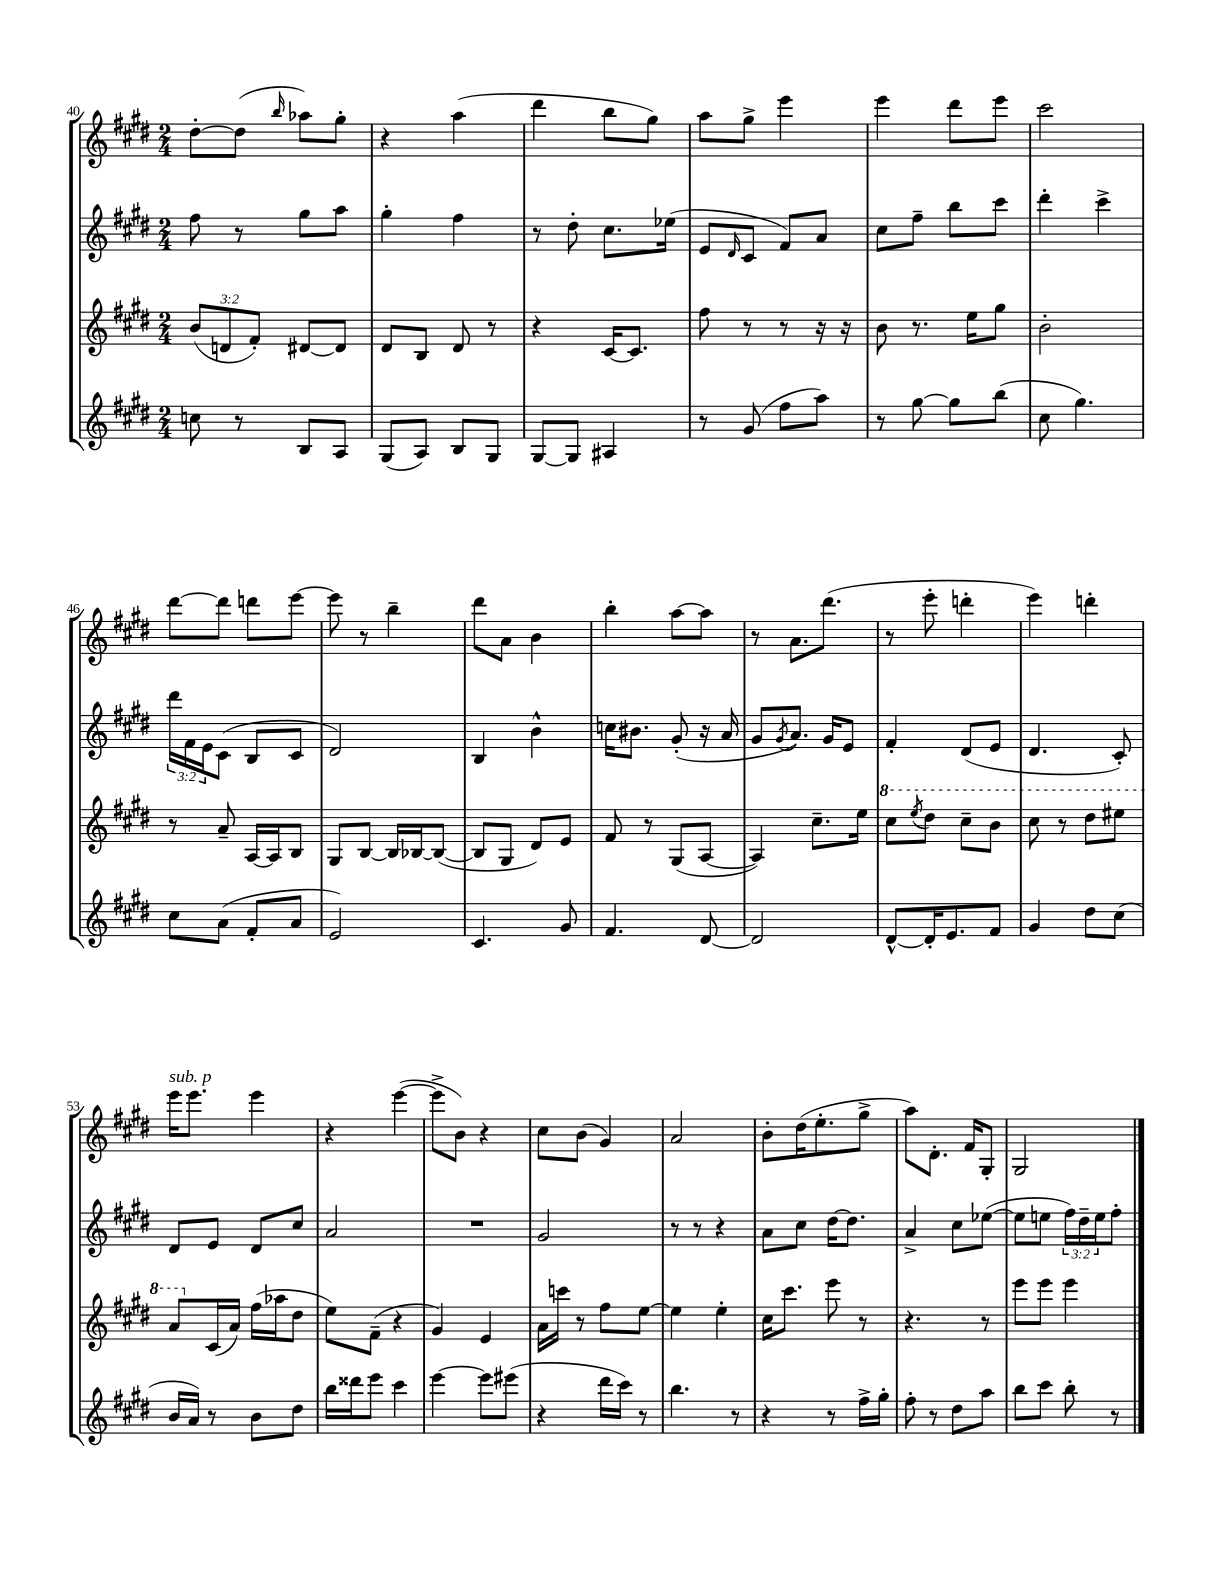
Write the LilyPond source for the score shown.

<<
\new StaffGroup <<
\new Staff = "s0" {
    \clef treble \key e \major \numericTimeSignature \time 2/4
    dis''8~-. dis''8( \grace { b''16 } aes''8) gis''8-. |
    r4 a''4( |
    dis'''4 b''8 gis''8) |
    a''8 gis''8-> e'''4 |
    e'''4 dis'''8 e'''8 |
    cis'''2 |
    dis'''8~ dis'''8 d'''8 e'''8~ |
    e'''8 r8 b''4-- |
    dis'''8 a'8 b'4 |
    b''4-. a''8~ a''8 |
    r8 a'8. dis'''8.( |
    r8 e'''8-. d'''4-. |
    e'''4) d'''4-. |
    e'''16^\markup { \italic "sub. p" } e'''8. e'''4 |
    r4 e'''4~( |
    e'''8-> b'8) r4 |
    cis''8 b'8( gis'4) |
    a'2 |
    b'8-. dis''16( e''8.-. gis''8-> |
    a''8) dis'8.-. fis'16 gis8-. |
    gis2 \bar "|." |
}
\new Staff = "s1" {
    \clef treble \key e \major \numericTimeSignature \time 2/4 \override Staff.TupletNumber.text = #tuplet-number::calc-fraction-text
    fis''8 r8 gis''8 a''8 |
    gis''4-. fis''4 |
    r8 dis''8-. cis''8. ees''16( |
    e'8 \grace { dis'16 } cis'8 fis'8) a'8 |
    cis''8 fis''8-- b''8 cis'''8 |
    dis'''4-. cis'''4-> |
    \tuplet 3/2 { dis'''16 fis'16 e'16 } cis'8( b8 cis'8 |
    dis'2) |
    b4 b'4-^ |
    c''16 bis'8. gis'8-.( r16 a'16 |
    gis'8 \acciaccatura { gis'8 } a'8.) gis'16 e'8 |
    fis'4-. dis'8( e'8 |
    dis'4. cis'8-.) |
    dis'8 e'8 dis'8 cis''8 |
    a'2 |
    R2 |
    gis'2 |
    r8 r8 r4 |
    a'8 cis''8 dis''16~ dis''8. |
    a'4-> cis''8 ees''8~( |
    ees''8 e''8 \tuplet 3/2 { fis''16) dis''16-- e''16 } fis''8-. \bar "|." |
}
\new Staff = "s2" {
    \clef treble \key e \major \numericTimeSignature \time 2/4 \override Staff.TupletNumber.text = #tuplet-number::calc-fraction-text
    \tuplet 3/2 { b'8( d'8 fis'8-.) } dis'8~ dis'8 |
    dis'8 b8 dis'8 r8 |
    r4 cis'16~ cis'8. |
    fis''8 r8 r8 r16 r16 |
    b'8 r8. e''16 gis''8 |
    b'2-. |
    r8 a'8-- a16~ a16 b8 |
    gis8 b8~ b16 bes16~ bes8~( |
    bes8 gis8 dis'8) e'8 |
    fis'8 r8 gis8( a8~ |
    a4) cis''8.-- e''16 |
    \ottava #1 cis'''8 \acciaccatura { e'''8 } dis'''8 cis'''8-- b''8 |
    cis'''8 r8 dis'''8 eis'''8 |
    a''8 \ottava #0 cis'16( a'16) fis''16( aes''16 dis''8 |
    e''8) fis'8--( r4 |
    gis'4) e'4 |
    a'16 c'''16 r8 fis''8 e''8~ |
    e''4 e''4-. |
    cis''16 cis'''8. e'''8 r8 |
    r4. r8 |
    e'''8 e'''8 e'''4 \bar "|." |
}
\new Staff = "s3" {
    \clef treble \key e \major \numericTimeSignature \time 2/4
    c''8 r8 b8 a8 |
    gis8( a8) b8 gis8 |
    gis8~ gis8 ais4 |
    r8 gis'8( fis''8 a''8) |
    r8 gis''8~ gis''8 b''8( |
    cis''8 gis''4.) |
    cis''8 a'8( fis'8-. a'8 |
    e'2) |
    cis'4. gis'8 |
    fis'4. dis'8~ |
    dis'2 |
    dis'8~-^ dis'16-. e'8. fis'8 |
    gis'4 dis''8 cis''8( |
    b'16 a'16) r8 b'8 dis''8 |
    b''16 disis'''16 e'''8 cis'''4 |
    e'''4~ e'''8 eis'''8( |
    r4 dis'''16 cis'''16) r8 |
    b''4. r8 |
    r4 r8 fis''16-> gis''16-. |
    fis''8-. r8 dis''8 a''8 |
    b''8 cis'''8 b''8-. r8 \bar "|." |
}
>>
>>
\layout { \context { \Score currentBarNumber = #40 } }
